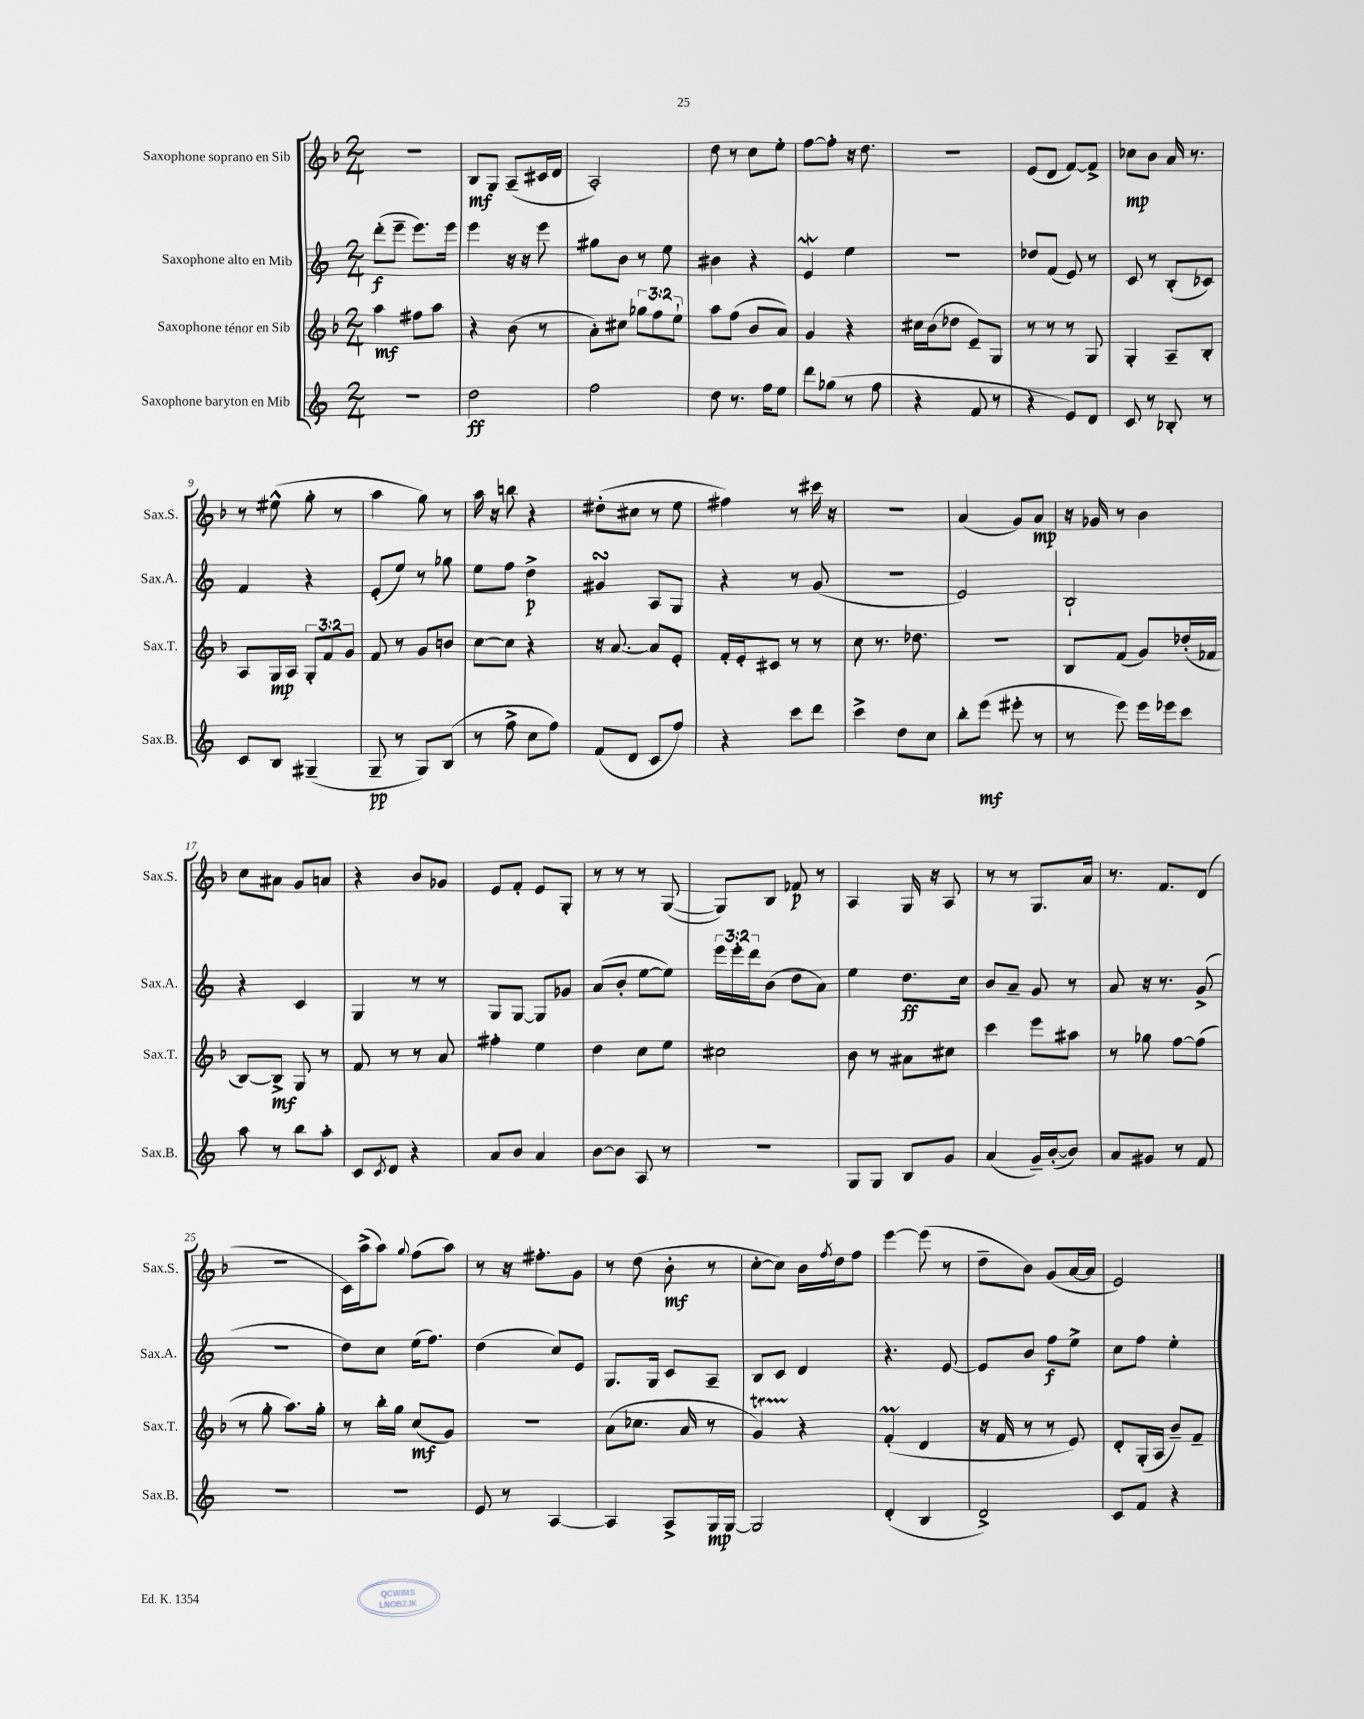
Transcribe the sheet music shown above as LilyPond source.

<<
\new StaffGroup <<
\new Staff = "s0" \with { instrumentName = "Saxophone soprano en Sib" shortInstrumentName = "Sax.S." } {
    \clef treble \key f \major \numericTimeSignature \time 2/4
    R2 |
    bes8\mf g8 a8--( cis'16 d'16 |
    a2-.) |
    d''8 r8 c''8 e''8-. |
    f''8~ f''8-. r16 d''8. |
    r2 |
    e'8( d'8 f'8~) f'8-> |
    ces''8\mp bes'8 a'16 r8. |
    r8 eis''8-^( g''8-. r8 |
    a''4 g''8) r8 |
    a''16 r16 b''8 r4 |
    dis''8-.( cis''8 r8 e''8 |
    fis''4) r8 cis'''16 r16 |
    r2 |
    a'4( g'8) a'8\mp |
    r16 ges'16 r8 bes'4 |
    c''8 ais'8 g'8 a'8 |
    r4 bes'8 ges'8 |
    e'8 f'8-. e'8 g8-. |
    r8 r8 r8 g8~( |
    g8) bes8 fes'8\p r8 |
    a4 g16 r16 a8 |
    r8 r8 g8. a'16 |
    r8. f'8. d'8( |
    R2 |
    c'16) a''16->( a''8) \appoggiatura { g''8 } f''8( a''8) |
    r8 r16 fis''8.-. g'8 |
    r8 d''8( bes'8-.\mf r8 |
    c''8~-. c''8) bes'16 \acciaccatura { f''8 } d''16 f''8 |
    e'''4~ e'''8( r8 |
    d''8-- bes'8) g'8( a'16~ a'16 |
    e'2) \bar "|." |
}
\new Staff = "s1" \with { instrumentName = "Saxophone alto en Mib" shortInstrumentName = "Sax.A." } {
    \clef treble \key c \major \numericTimeSignature \time 2/4 \override Staff.TupletNumber.text = #tuplet-number::calc-fraction-text
    d'''8-.\f( e'''8-- e'''8.) e'''16 |
    e'''4 r16 r16 e'''8 |
    gis''8 b'8 r8 e''8 |
    bis'4 r4 |
    e'4\mordent e''4 |
    R2 |
    des''8 f'8( e'8) r8 |
    c'8 r8 b8-.( ces'8) |
    f'4 r4 |
    e'8-.( e''8) r8 ges''8 |
    e''8 f''8 d''4->\p |
    gis'4\turn a8 g8 |
    r4 r8 g'8( |
    r2 |
    e'2) |
    b2-! |
    r4 c'4 |
    g4 r8 r8 |
    g8 g8~ g8 ges'8 |
    a'8( b'8-. e''8~ e''8) |
    \tuplet 3/2 { e'''16 e'''16-. d'''16 } b'8( d''8 a'8) |
    e''4 d''8.\ff c''16 |
    b'8 a'8-- g'8 r8 |
    a'8 r16 r8. g'8->( |
    R2 |
    d''8) c''8 e''16( f''8.) |
    d''4( c''8) e'8 |
    g8. g16 c'8 a8-- |
    b8 c'8 d'4 |
    r4. e'8~ |
    e'8 b'8 f''8\f e''8-> |
    c''8 f''8 e''4-. \bar "|." |
}
\new Staff = "s2" \with { instrumentName = "Saxophone ténor en Sib" shortInstrumentName = "Sax.T." } {
    \clef treble \key f \major \numericTimeSignature \time 2/4 \override Staff.TupletNumber.text = #tuplet-number::calc-fraction-text
    a''4\mf fis''8 a''8 |
    r4 bes'8( r8 |
    a'8-.) cis''8 \tuplet 3/2 { ges''8 f''8 e''8-! } |
    a''8 f''8( bes'8 a'8) |
    g'4 r4 |
    cis''16 bes'16( des''8 e'8--) g8 |
    r8 r8 r8 g8 |
    g4-. a8-- bes8-. |
    a8 g16\mp a16 \tuplet 3/2 { g8-. f'8 g'8 } |
    f'8 r8 g'8 b'8 |
    c''8~ c''8 r4 |
    r16 a'8.~ a'8 e'8-. |
    f'16-. e'16-. cis'8 r8 r8 |
    c''8 r8. des''8. |
    r2 |
    bes8 f'8( g'8) des''16-.( fes'16 |
    bes8~) bes8->\mf g8 r8 |
    f'8 r8 r8 a'8 |
    fis''4-. e''4 |
    d''4 c''8 e''8 |
    cis''2 |
    bes'8 r8 ais'8 cis''8 |
    c'''4 e'''8 ais''8 |
    r8 ges''8 f''8~ f''8( |
    r8 g''8-. a''8.) g''16-. |
    r8 bes''16-. g''16 c''8\mf( g'8) |
    r2 |
    a'8( ces''8. a'16 r8 |
    g'4\startTrillSpan) r4\stopTrillSpan |
    f'4-.\prall( d'4 |
    r16 f'16 r8 r8 e'8) |
    d'8-. g16-.( a16 bes'8--) f'8-- \bar "|." |
}
\new Staff = "s3" \with { instrumentName = "Saxophone baryton en Mib" shortInstrumentName = "Sax.B." } {
    \clef treble \key c \major \numericTimeSignature \time 2/4
    R2 |
    d''2\ff |
    f''2 |
    d''8 r8. f''16 e''8 |
    d'''8 ges''8( r8 f''8 |
    r4 f'8 r8 |
    r4 e'8) d'8 |
    c'8 r8 bes8-. r8 |
    c'8 b8 gis4--( |
    g8--\pp r8 g8) b8( |
    r8 f''8-> c''8 f''8) |
    f'8( d'8 c'8 f''8) |
    r4 c'''8 d'''8 |
    c'''4-> d''8 c''8 |
    b''8-. e'''8\mf( eis'''8-. r8 |
    r8 e'''8) e'''16 ees'''16 c'''8 |
    a''8 r8 b''8 a''8-. |
    c'8 \acciaccatura { c'8 } d'8 r4 |
    a'8 b'8 a'4 |
    b'8~ b'8 a8 r8 |
    R2 |
    g8 g8 b8 g'8 |
    a'4( g'16--) b'16~-.( b'8) |
    a'8 gis'8 r8 f'8 |
    r2 |
    r2 |
    e'8 r8 a4~ |
    a4 a8-> g16\mp g16~ |
    g2 |
    d'4-.( b4 |
    d'2->) |
    c'8 f'8 r4 \bar "|." |
}
>>
>>
